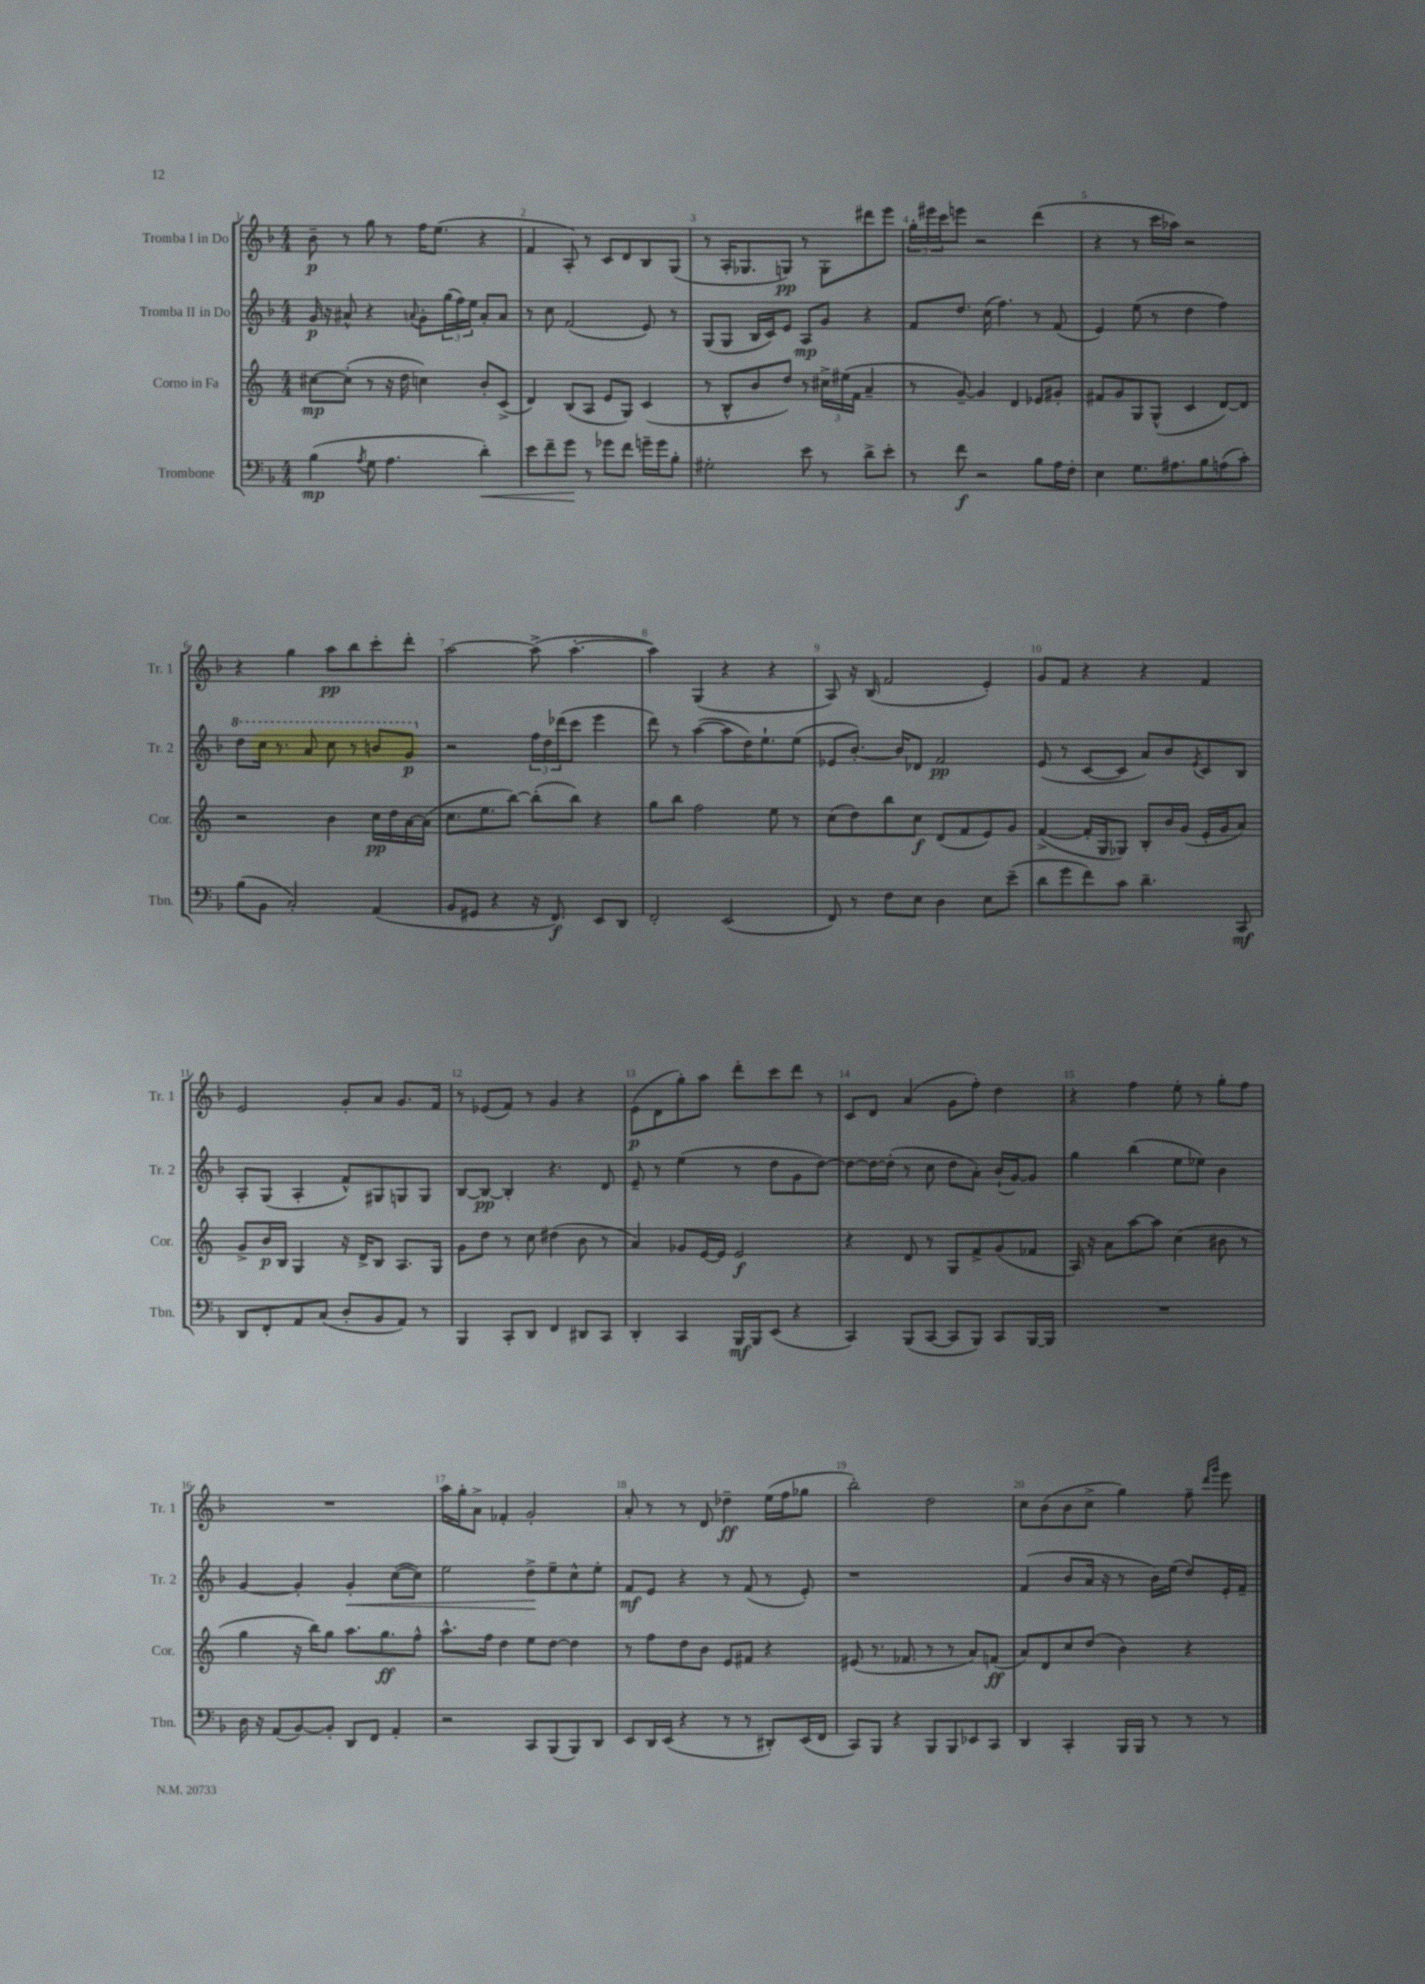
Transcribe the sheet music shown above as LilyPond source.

<<
\new StaffGroup <<
\new Staff = "s0" \with { instrumentName = "Tromba I in Do" shortInstrumentName = "Tr. 1" } {
    \clef treble \key f \major \numericTimeSignature \time 4/4
    bes'8--\p r8 g''8 r8 f''16 e''8.( r4 |
    f'4 a8-.) r8 c'8 d'8 bes8 g8( |
    r8 a16-. ges8. g8\pp) r8 g8-. dis'''8 e'''8 |
    \tuplet 3/2 { g''16-. eis'''16 c'''16 } e'''8 r2 d'''4( |
    r4 r8 c'''16 aes''16) r2 |
    r4 g''4 a''8\pp bes''8 c'''8-. d'''8-. |
    a''2~ a''8->( a''4.~-. |
    a''4) g4( r4 r4 |
    a8) r16 bes16( f'2 e'4-.) |
    g'8 f'8 r4 r4 f'4 |
    e'2 g'8-. a'8 g'8. f'16 |
    r8 ees'8( f'8) r8 g'4 r4 |
    e'8\p( d'8 g''8-.) a''8 d'''8-. c'''8 d'''8 r8 |
    c'8 d'8 a'4( g'8 f''8-.) d''4 |
    r4 f''4 e''8-. r8 g''8-. f''8 |
    R1 |
    a''16 g''16-. a'8-> fes'4-. g'2-. |
    a'8-. r8 r8 d'8 des''4--\ff e''16( f''16 ges''8 |
    bes''2-.) d''2 |
    c''8 bes'8( bes'8 c''8-> g''4) f''8-- \grace { d'''16 g'''16 } e'''8 \bar "|." |
}
\new Staff = "s1" \with { instrumentName = "Tromba II in Do" shortInstrumentName = "Tr. 2" } {
    \clef treble \key f \major \numericTimeSignature \time 4/4
    g'16\p r16 ais'8-^ r4 \appoggiatura { a'8 } g'8-. \tuplet 3/2 { g''16( f''16) e''16 } a'8-. a'8 |
    r8 c''8 f'2( e'8) r8 |
    g8( g8 bes16 c'16) e'8 a8\mp g'8 r4 |
    f'8 d''8. c''16( f''4.) r8 f'8( |
    e'4) e''8( r8 d''4 f''4) |
    \ottava #1 d'''8 c'''16 r8. a''8 c'''8 r8 b''8 g''8\p \ottava #0 |
    r2 \tuplet 3/2 { f''16 d''16 des'''16( } c'''8 e'''4 |
    d'''8) r8 a''4~( a''8 d''16) e''8.-! e''8( |
    ees'8 bes'8.~-.) bes'16 des'8 f'2\pp |
    e'8( r8 c'8~ c'8 a'8) bes'8 \acciaccatura { e'8 } c'8 bes8 |
    a8-. g8( a4-. f'8-^) gis8 g8 g8 |
    bes8~ bes8~\pp bes4-. r4. d'8 |
    e'8-- r8 e''4( r8 d''8 g'8 d''8~) |
    d''8~ d''16~ d''16-.( r8 c''8 d''8 a'8-.) bes'16-!( g'16~) g'8 |
    g''4 bes''4( e''8 ees''8) bes'4 |
    g'4~ g'4-. g'4-.\< c''8~( c''8) |
    e''2 d''8->\! e''8-- c''8-^ e''8-. |
    f'8\mf e'8 r4 r8 f'8( r8 e'8-.) |
    r1 |
    f'4( bes'8 a'16 r16 r8 bes'16) e''16( d''8) e'16-. f'16-- \bar "|." |
}
\new Staff = "s2" \with { instrumentName = "Corno in Fa" shortInstrumentName = "Cor." } {
    \clef treble \key c \major \numericTimeSignature \time 4/4
    cis''8~\mp cis''8-.( r8 r16 d''16 c''4) b'8-. c'8->( |
    d'4) b8( a8 e'8 g8) c'4( |
    r8 b8-^ b'8 d''8) r8 \tuplet 3/2 { cis''16-> eis''16( f'16 } a'4-- |
    r8 g'8~--) g'4 d'4 ees'8 gis'8-. |
    fis'8 g'8 g8 g8-^( c'4 d'8~) d'8 |
    r2 b'4 c''16\pp d''16 a'16~ a'16( |
    c''8. e''8. b''8~) b''8-.( b''8) r4 |
    g''8 b''8 f''2 e''8 r8 |
    c''8( d''8) b''8 c''8\f d'8( f'8 e'8) g'8 |
    f'4~->( f'16-. g16 ges8) b8-. b'16 g'16( e'16-. g'16 a'8) |
    g'8-> b'16\p b16 g4 r16 d'16-> b8 a8. g16 |
    g'8 d''8 r8 c''8 dis''4( b'8 r8 |
    a'4) ges'8 e'16~ e'16 e'2\f |
    r4 d'8 r8 g8 f'8-> g'8( fes'8 |
    a16) r16 a'8 a''8~ a''8 c''4( bis'8 r8 |
    g''4 r16 b''16) g''8 a''8. g''8.\ff f''8-^ |
    a''8.-^ f''16 d''4 e''8 d''8~ d''4 |
    r8 f''8 d''8 b'8 e'8 fis'8 r4 |
    eis'8( r8. fes'8. r8 r8 a'8) f'8\ff( |
    a'8) d'8 c''8 d''8( b'4) r4 \bar "|." |
}
\new Staff = "s3" \with { instrumentName = "Trombone" shortInstrumentName = "Tbn." } {
    \clef bass \key f \major \numericTimeSignature \time 4/4
    bes4\mp( \acciaccatura { a8 } g8 a4. d'4-.\<) |
    e'8 f'8-- g'8\! r8 ges'8 f'8 g'16-- g'16 bes8-. |
    gis2-. e'8 r8 d'8-> e'8-. |
    r8 f'8\f r2 bes8 a16 f16-. |
    e4 g8. ais8. bes8 a8( c'8-.) |
    bes8( bes,8 c2-.) a,4( |
    bes,8 gis,8 r4 r16 f,8.\f) e,8 d,8 |
    f,2-. e,2( |
    f,8) r8 f8 e8 d4 e8 e'8--( |
    d'8 g'8 f'8) c'8 d'4.-- c,8\mf |
    d,8 f,8-. a,8 c8( d8-. bes,8 a,8) r8 |
    bes,,4 c,8-. d,8 f,4 dis,8 c,8 |
    d,4-. c,4 bes,,16\mf bes,,16 e,8( r4 |
    c,4) bes,,8( c,8~ c,8 bes,,8) c,8 bes,,16~ bes,,16 |
    R1 |
    d16 r16 a,8( bes,8~) bes,8-. d,8 f,8 a,4-. |
    r2 c,8 bes,,8( bes,,8) d,8 |
    e,8 d,16 e,16( r4 r8 r8 dis,8-.) e,16( f,16 |
    c,8) bes,,8 r4 bes,,8 bes,,8 ees,8 c,8 |
    d,4 c,4-. bes,,16 bes,,16 r8 r8 r8 \bar "|." |
}
>>
>>
\layout { \context { \Score \override BarNumber.break-visibility = ##(#f #t #t) barNumberVisibility = #all-bar-numbers-visible } }
